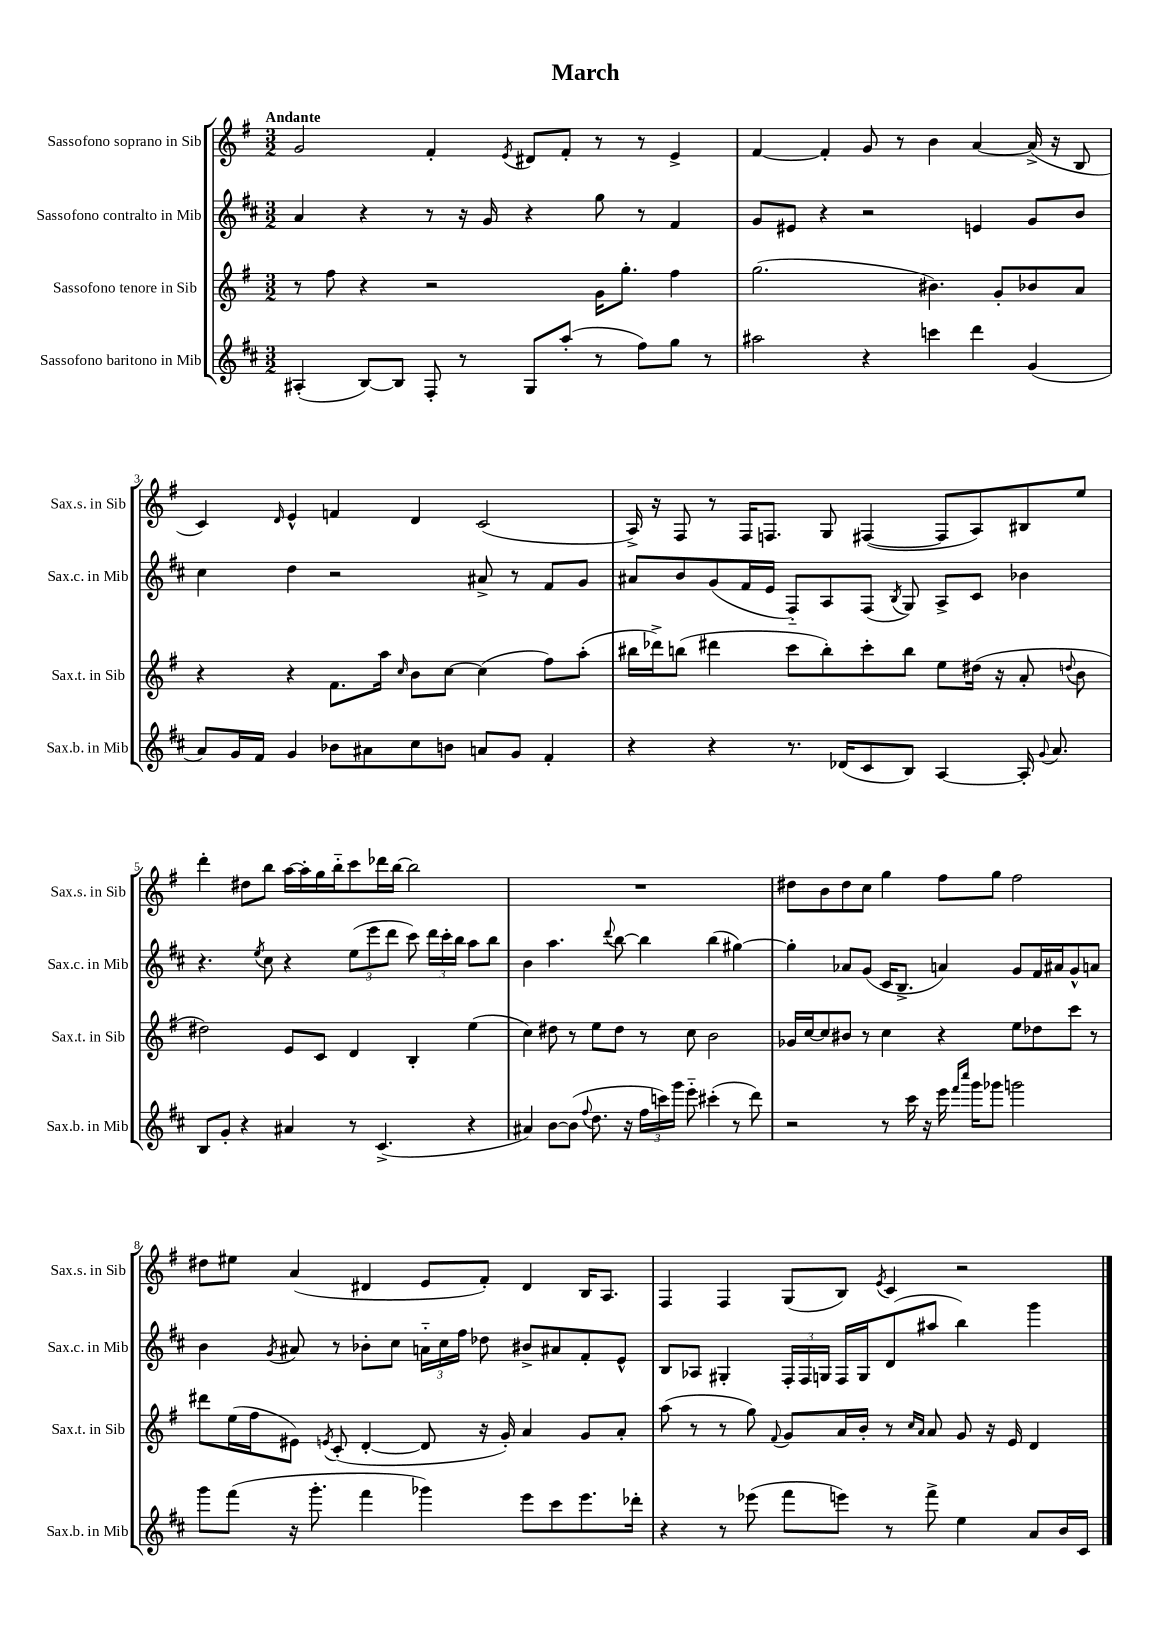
\header { title = "March" }
<<
\new StaffGroup <<
\new Staff = "s0" \with { instrumentName = "Sassofono soprano in Sib" shortInstrumentName = "Sax.s. in Sib" } {
    \clef treble \key g \major \numericTimeSignature \time 3/2 \tempo "Andante"
    \autoBeamOff g'2 fis'4-. \acciaccatura { e'8 } dis'8[ fis'8]-. r8 r8 e'4-> |
    fis'4~ fis'4-. g'8 r8 b'4 a'4~ a'16->( r16 b8 |
    c'4) \grace { d'16 } e'4-^ f'4 d'4 c'2( |
    a16->) r16 fis8 r8 fis16[ f8.] g8 fis4~( fis8[ a8) bis8 e''8] |
    d'''4-. dis''8[ b''8] a''16[~ a''16-. g''16 b''16-_ c'''8 des'''16 b''16]~ b''2 |
    R1. |
    dis''8[ b'8 dis''8 c''8] g''4 fis''8[ g''8] fis''2 |
    dis''8[ eis''8] a'4( dis'4 e'8[ fis'8]-.) dis'4 b16[ a8.] |
    fis4 fis4 g8[( b8]) \acciaccatura { e'8 } c'4 r2 \bar "|." |
}
\new Staff = "s1" \with { instrumentName = "Sassofono contralto in Mib" shortInstrumentName = "Sax.c. in Mib" } {
    \clef treble \key d \major \numericTimeSignature \time 3/2
    \autoBeamOff a'4 r4 r8 r16 g'16 r4 g''8 r8 fis'4 |
    g'8[ eis'8] r4 r2 e'4 g'8[ b'8] |
    cis''4 d''4 r2 ais'8-> r8 fis'8[ g'8] |
    ais'8[ b'8 g'8( fis'16 e'16] fis8[-_) a8 fis8]( \acciaccatura { b8 } g8) a8[-> cis'8] bes'4 |
    r4. \acciaccatura { e''8 } cis''8 r4 \tuplet 3/2 { e''8[( e'''8 d'''8] } cis'''8) \tuplet 3/2 { d'''16[ cis'''16-. b''16] } a''8[ b''8] |
    b'4 a''4. \appoggiatura { d'''8 } b''8~ b''4 b''4( gis''4~) |
    gis''4-. aes'8[ g'8]( cis'16[ b8.]-> a'4) g'8[ fis'16 ais'16 g'8-^ a'8] |
    b'4 \acciaccatura { g'8 } ais'8 r8 bes'8[-. cis''8] \tuplet 3/2 { a'16[-_ cis''16 fis''16] } des''8 bis'8[-> ais'8 fis'8-. e'8]-^ |
    b8[ aes8] gis4-. \tuplet 3/2 { fis16[-. fis16 g16] } fis16[ g16 d'8( ais''8] b''4) g'''4 \bar "|." |
}
\new Staff = "s2" \with { instrumentName = "Sassofono tenore in Sib" shortInstrumentName = "Sax.t. in Sib" } {
    \clef treble \key g \major \numericTimeSignature \time 3/2
    \autoBeamOff r8 fis''8 r4 r2 g'16[ g''8.]-. fis''4 |
    g''2.( bis'4.) g'8[-. bes'8 a'8] |
    r4 r4 fis'8.[ a''16] \grace { c''16 } b'8[ c''8]~ c''4( fis''8[) a''8]-.( |
    bis''16[ des'''16->) b''8]( dis'''4 c'''8[ b''8-.) c'''8-. b''8] e''8[ dis''16]( r16 a'8-. \appoggiatura { d''8 } b'8 |
    dis''2) e'8[ c'8] d'4 b4-. e''4( |
    c''4) dis''8 r8 e''8[ dis''8] r8 c''8 b'2 |
    ges'16[ c''16~ c''8 bis'8] r8 c''4 r4 e''8[ des''8 c'''8] r8 |
    dis'''8[ e''16( fis''16 eis'8]) \acciaccatura { e'8 } c'8-.( d'4~-. d'8 r16 g'16-.) a'4 g'8[ a'8]-. |
    a''8( r8 r8 g''8) \appoggiatura { fis'8 } g'8[ a'16 b'16]-. r8 \grace { c''16[ a'16] } a'8 g'8 r16 e'16 d'4 \bar "|." |
}
\new Staff = "s3" \with { instrumentName = "Sassofono baritono in Mib" shortInstrumentName = "Sax.b. in Mib" } {
    \clef treble \key d \major \numericTimeSignature \time 3/2
    \autoBeamOff ais4-.( b8[~) b8] fis8-. r8 g8[ a''8]-.( r8 fis''8[) g''8] r8 |
    ais''2 r4 c'''4 d'''4 g'4( |
    a'8[) g'16 fis'16] g'4 bes'8[ ais'8 cis''8 b'8] a'8[ g'8] fis'4-. |
    r4 r4 r8. des'16[( cis'8 b8]) a4~ a16-. \appoggiatura { g'8 } a'8. |
    b8[ g'8]-. r4 ais'4 r8 cis'4.->( r4 |
    ais'4) b'8[~ b'8]( \appoggiatura { fis''8 } d''8. r16 \tuplet 3/2 { fis''16[ c'''16) g'''16] } e'''8-_ cis'''4-.( r8 d'''8) |
    r2 r8 cis'''16 r16 e'''16 \grace { fis'''16[ cis''''16] } g'''16[ ges'''8] g'''2 |
    g'''8[ fis'''8]( r16 g'''8.-. fis'''4 ges'''4) e'''8[ cis'''8 e'''8. des'''16]-. |
    r4 r8 ees'''8( fis'''8[ e'''8]) r8 fis'''8-> e''4 a'8[ b'16 cis'16] \bar "|." |
}
>>
>>
